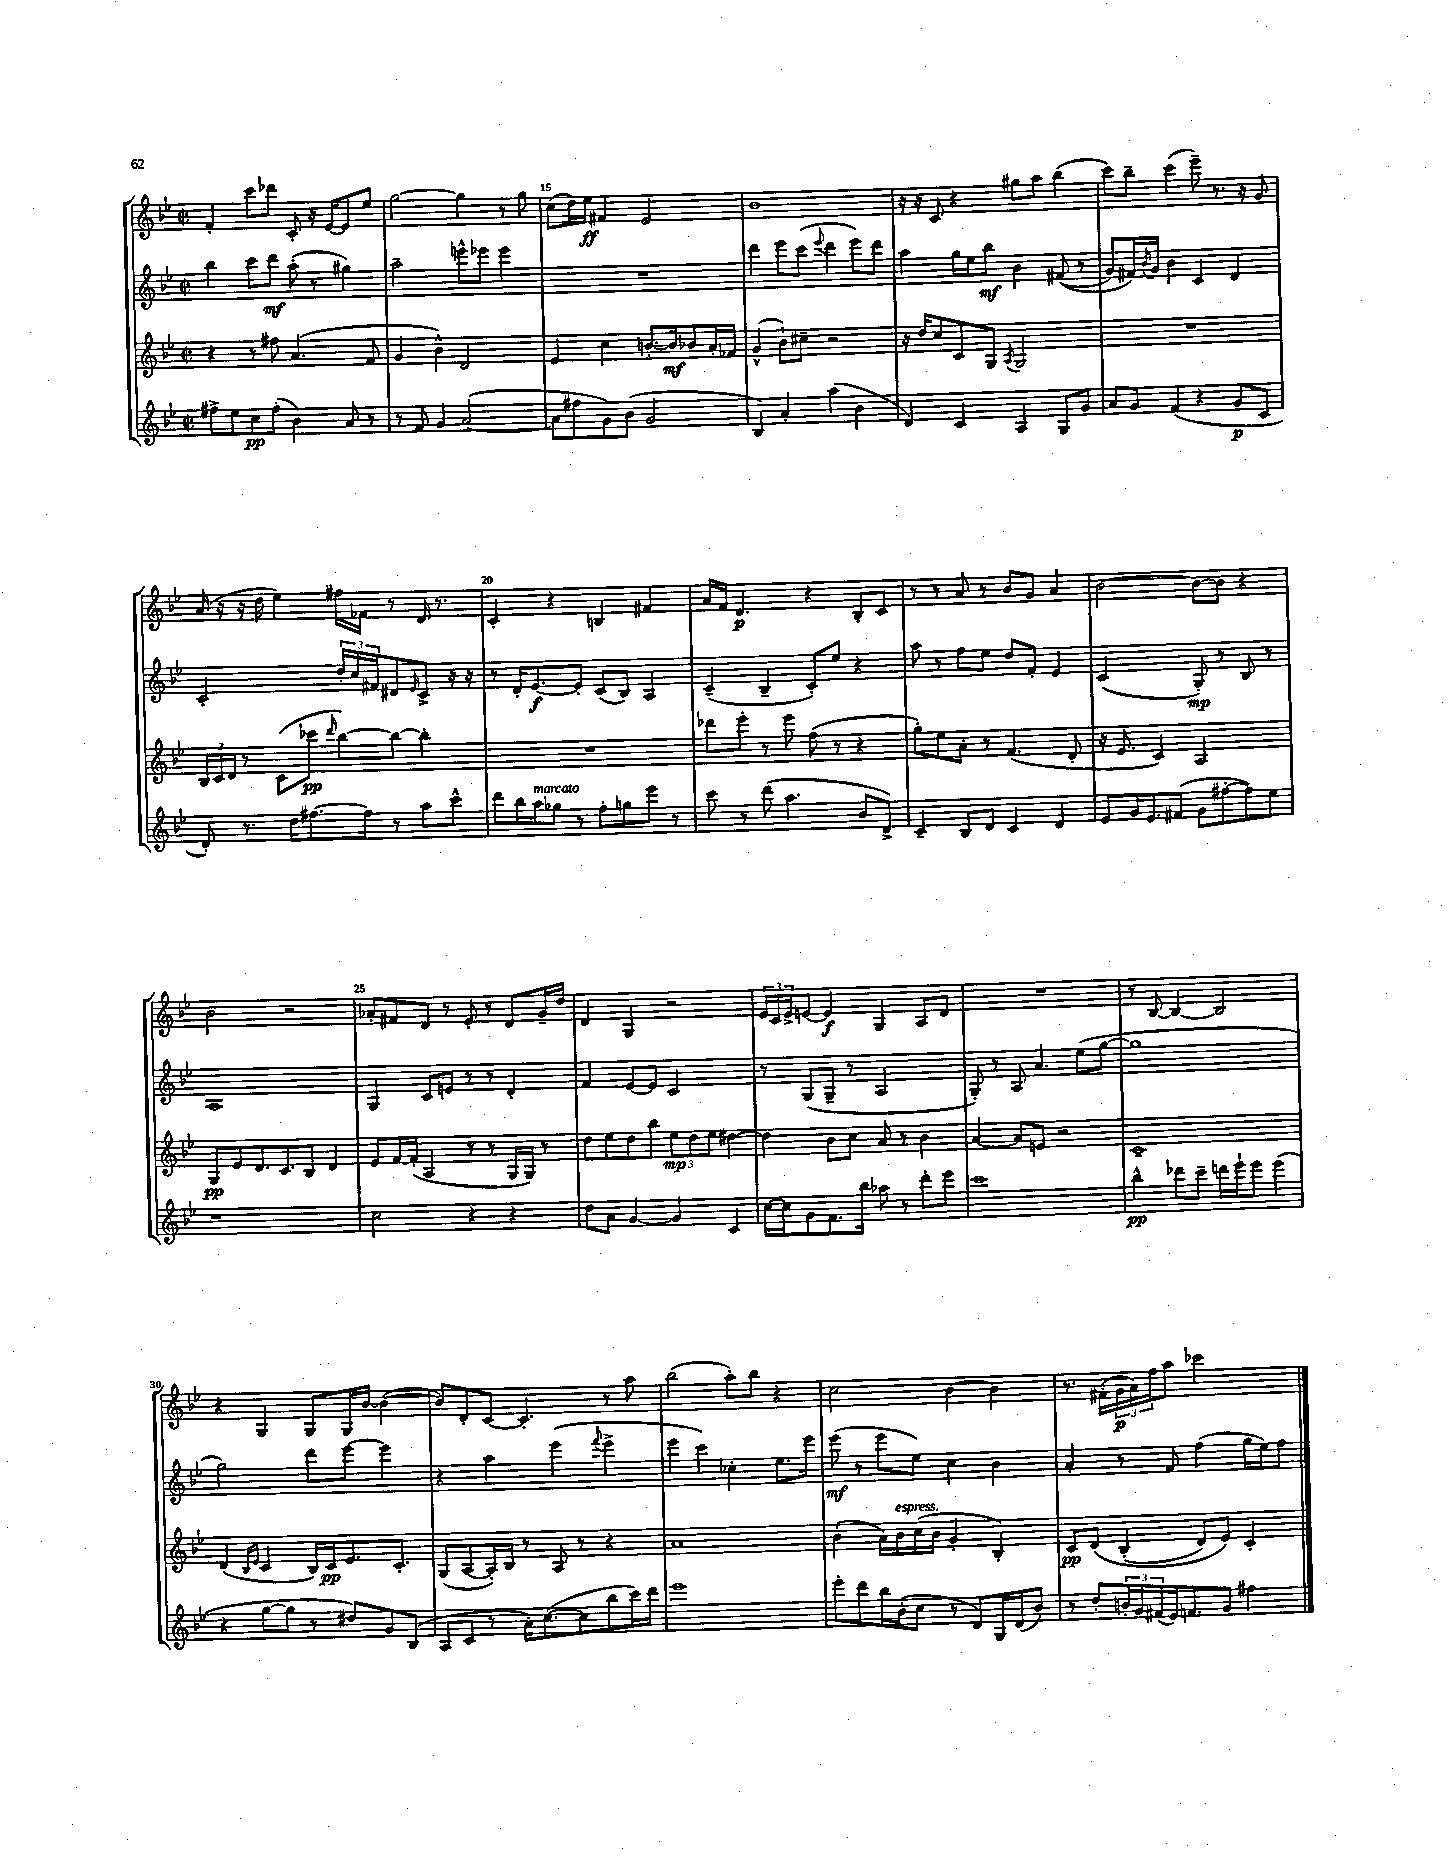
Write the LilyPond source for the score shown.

<<
\new StaffGroup <<
\new Staff = "s0" {
    \clef treble \key bes \major \defaultTimeSignature \time 2/2
    f'4-. c'''8 des'''8 c'8-. r16 ees'16~ ees'8 ees''8 |
    g''2~ g''4 r8 g''8 |
    c''8( d''16) ees''16\ff fis'4 ees'2 |
    bes'1 |
    r16 r16 c'8 r4 gis''8 a''8 bes''4( |
    c'''8) bes''8-- c'''4( ees'''8--) r8. r16 g'8 |
    a'16( r16 r16 d''16 ees''4) fis''16 fes'16 r8 d'16 r8. |
    c'4-. r4 b4 fis'4 |
    a'16 f'16 d'4.\p r4 bes8-. c'8 |
    r8 r8 a'8 r8 bes'8 g'8 a'4 |
    bes'2~ bes'8~ bes'8 r4 |
    bes'2 r2 |
    aes'8-. fis'8 d'8 r8 ees'8-. r8 d'8 g'16-- d''16 |
    d'4 g4 r2 |
    \tuplet 3/2 { ees'16 c'16 ees'16-> } e'8~ e'4\f g4 a8 d'8 |
    R1 |
    r8 bes8~ bes4~ bes2 |
    r4 g4 g8 g16 bes'16~ bes'4~( |
    bes'8) d'8-. c'8~ c'4.-. r8 a''8 |
    bes''2( a''8-.) bes''8 r4 |
    c''2 bes'4~ bes'4 |
    r8. fis'16-.( \tuplet 3/2 { g'16\p a'16) f''16 } a''8 ces'''2 \bar "|." |
}
\new Staff = "s1" {
    \clef treble \key bes \major \defaultTimeSignature \time 2/2
    bes''4 c'''8 d'''8\mf a''8-.( r8 gis''4) |
    a''2-- e'''8-^ ees'''8 ees'''4 |
    R1 |
    d'''4 ees'''8 c'''8( \appoggiatura { ees'''8 } d'''4 ees'''8) d'''8 |
    a''4 g''16 ees''16 bes''8\mf bes'4 fis'8(\( r8 |
    g'8) fis'16\) \acciaccatura { bes'8 } g'16 bes'4 c'4 d'4 |
    c'2-. \tuplet 3/2 { d''16-. c''16 fis'16 } dis'8 \grace { ees'16 } c'8-> r16 r16 |
    r8 d'16-. ees'8.~\f ees'8-. c'8( bes8) a4 |
    c'4--( bes4-- c'8-.) ees''8 r4 |
    a''8 r8 f''8 ees''8 d''8 f'8-. ees'4 |
    c'2( g8-.\mp) r8 bes8 r8 |
    a1 |
    g4 c'8 e'8 r8 r8 d'4-. |
    f'4 ees'8~ ees'8 c'2 |
    r8 g8( g8-- r8 a2 |
    g8-.) r8 a8 a'4. ees''8( g''8~ |
    g''1 |
    g''2) d'''8 ees'''8~ ees'''4 |
    r4 a''4 ees'''4( \appoggiatura { f'''8 } ees'''4-> |
    ees'''4 c'''4) ces''4-. ees''8. ees'''16 |
    ees'''8\mf( r8 ees'''8 ees''8) c''4 bes'4 |
    a'4-. r8 f'8 f''4( g''16 ees''16) f''8 \bar "|." |
}
\new Staff = "s2" {
    \clef treble \key bes \major \defaultTimeSignature \time 2/2
    r4 r8 fis''8 a'4.( f'8 |
    g'4 bes'4-^) d'2 |
    ees'4 c''4 b'8.~-. b'16\mf bes'8 a'16-. fes'16 |
    g'4-^( bes'8-!) cis''8-- r2 |
    r16 d''16 c''8 c'8 g8 \acciaccatura { a8 } g2 |
    R1 |
    \tuplet 3/2 { bes16 c'16 d'16 } r8 c'8( ces'''8\pp \grace { d'''16 } bes''8~) bes''8~ bes''4-. |
    R1 |
    des'''8 ees'''8-. r8 ees'''8 f''8( r8 r4 |
    g''8-.) ees''8 a'8-. r8 f'4.( d'8-. |
    r16 ees'8. c'4) a2 |
    g8\pp ees'8 d'8. c'8. bes8 d'4 |
    ees'8 f'16~ f'16-.( a4 r8 r8 g16 g16) r8 |
    d''8 ees''8 d''8 bes''8 \tuplet 3/2 { ees''8\mp d''8 ees''8 } dis''4~ |
    dis''4 bes'8 c''8 a'8 r8 bes'4 |
    a'4~ a'8 e'8 r2 |
    c'1-- |
    d'4( \grace { bes16 ees'16 } c'4 bes16) c'16\pp ees'8. c'8.-. |
    g8( a8~ a16-.) bes16 r8 a8 r8 r4 |
    a'1 |
    bes'4-.( a'16) bes'16^\markup { \italic "espress." } c''16( bes'16 g'4-. bes4-.) |
    c'8\pp d'8\( bes4-.( d'8) ees'8\) c'4-. \bar "|." |
}
\new Staff = "s3" {
    \clef treble \key bes \major \defaultTimeSignature \time 2/2
    fis''8-> ees''8 c''8\pp fis''8-.( bes'4) a'8 r8 |
    r8 f'8 g'4 a'2~( |
    a'8 fis''8 g'8) bes'8( g'2 |
    bes4) a'4-. a''4( bes'4 |
    d'4) c'4 a4 g8 g'8 |
    a'8 g'8 f'4( r4 g'8\p c'8 |
    d'8-.) r8. d''16 fis''8.~ fis''16 r8 a''8 c'''8-^ |
    d'''8 bes''16 a''16^\markup { \italic "marcato" } ges''8 r8 f''8-. g''8 ees'''8 r8 |
    c'''8 r8 d'''8( a''4. bes'8 d'8->) |
    c'4-- bes8 d'8 c'4 d'4 |
    ees'8 g'16 ees'8. fis'8( g'8 fis''8~-. fis''8) ees''8 |
    r1 |
    c''2 r4 r4 |
    d''8 a'8 g'4~ g'4 c'4 |
    c''16~ c''16 g'8 f'8. bes''16 aes''8 r8 d'''8-. ees'''8 |
    c'''1 |
    bes''4-^\pp des'''8 c'''8-- d'''16 ees'''16-! ees'''8 ees'''4( |
    r4 g''8~ g''8 r8 dis''8) g'8 bes8( |
    a8 c'8 r8 a'16-.) c''8.~( c''8 bes''8 c'''16) d'''16 |
    ees'''1 |
    ees'''8-. d'''8 bes''16 bes'16-.( c''8 r8 d'8) g16 d'16( bes'8) |
    r8 d''8-. \tuplet 3/2 { b'16-. g'16 fis'16( } ees'16) f'8. g'8 fis''4 \bar "|." |
}
>>
>>
\layout { \context { \Score currentBarNumber = #13 \override BarNumber.break-visibility = ##(#f #t #t) barNumberVisibility = #(every-nth-bar-number-visible 5) } }
